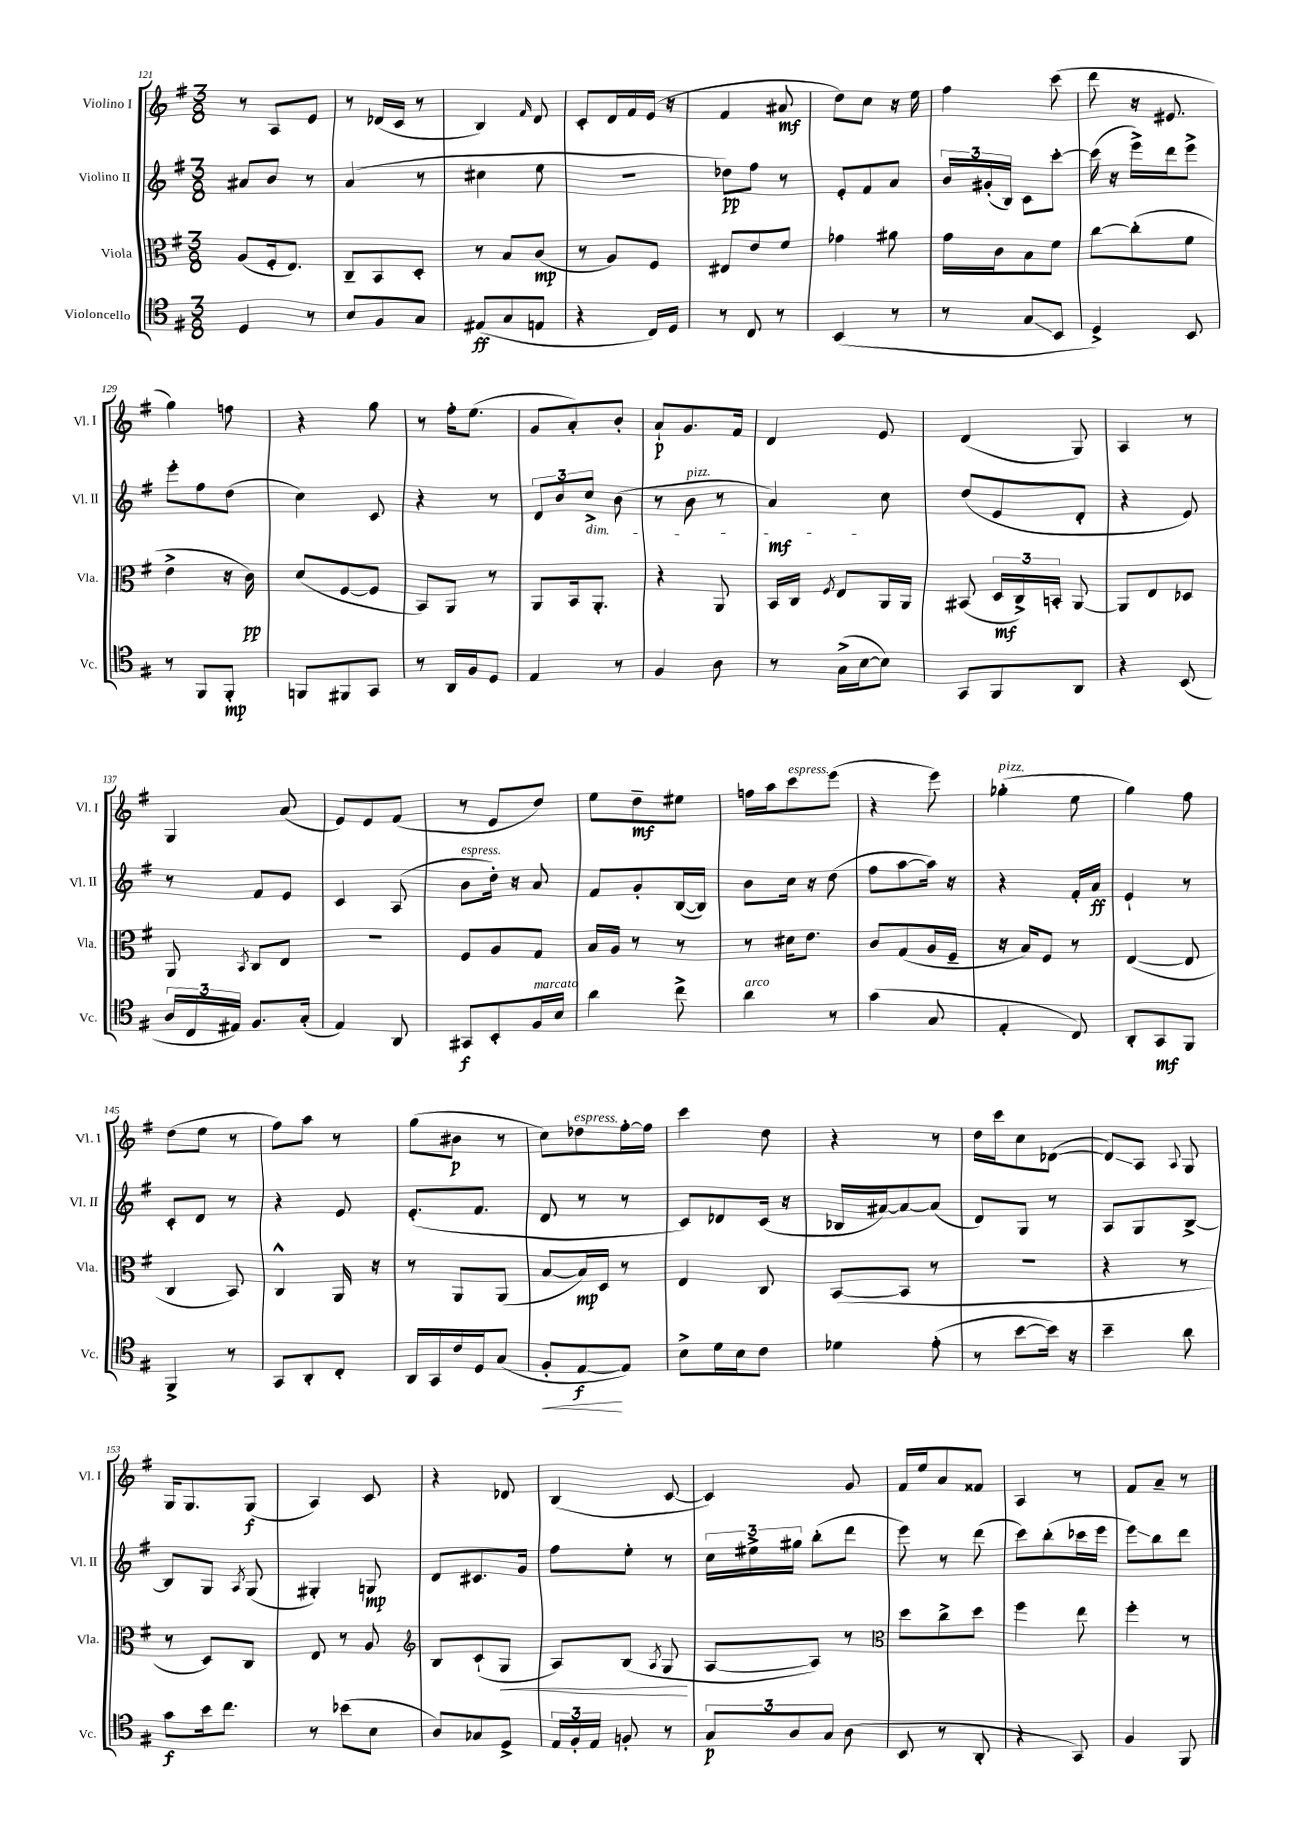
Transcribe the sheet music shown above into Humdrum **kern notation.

**kern	**kern	**kern	**kern
*staff4	*staff3	*staff2	*staff1
*clefC4	*clefC3	*clefG2	*clefG2
*k[f#]	*k[f#]	*k[f#]	*k[f#]
*M3/8	*M3/8	*M3/8	*M3/8
4D	(8A	8a#	8r
.	16F#'	8b	8A
.	8.E)	.	.
8r	.	8r	8e
=	=	=	=
8B	8C~	(4a	8r
8F#	8BB	.	(16d-
.	.	.	16c
8G	8D'	8r	8r
=	=	=	=
(8E#	8r	4cc#	4B)
8G	8B	.	.
.	.	.	16qqf#
8E	(8c	8ee	8d
=	=	=	=
4r	8r	4.r	8c'
.	8A)	.	16d
.	.	.	16f#
16C)	8F#	.	(16e
16D	.	.	16r
=	=	=	=
8r	8E#	8dd-)	4f#
8C	8e	8ff#	.
8r	8f#	8r	8a#
=	=	=	=
(4BB	4g-	8e'	8dd)
.	.	8f#	8cc
8r	8a#	8a	16r
.	.	.	16ee
=	=	=	=
8r	16g	24b	4ff#
.	.	(24g#'	.
.	16c	.	.
.	.	24B)	.
8G	8B	8c	.
8BB	8f#	[8ccc'	(8ccc
=	=	=	=
4D^)	[8cc	(16ccc]	8ddd
.	.	16r	.
.	(8cc']	16eee^)	16r
.	.	16ddd	8.e#
8BB	8f#	8eee^	.
=	=	=	=
8r	4e^	8eee'	4gg)
8FF#	.	8ff#	.
8FF#'	16r	(8dd	8ff
.	16c)	.	.
=	=	=	=
8FF	(8d	4cc)	4r
8FF#	[8F#	.	.
8GG	8F#]	8c	8gg
=	=	=	=
8r	8BB)	4r	8r
16AA	8AA	.	16ff#'
16F#	.	.	(8.ee
8D	8r	8r	.
=	=	=	=
4E	8AA	12d	8g
.	.	12b	.
.	16BB	.	8a')
.	.	12cc^	.
.	8.AA'	.	.
8r	.	(8b	8b'
=	=	=	=
4F#	4r	8r	8a`
.	.	8b	8.g
8A	8AA	8r	.
.	.	.	16f#
=	=	=	=
8r	16BB	4a)	4d
.	16C	.	.
.	8qF#	.	.
(16G^	8E	.	.
[16B	.	.	.
8B])	16AA	8cc	8e
.	16AA	.	.
=	=	=	=
8GG	(8BB#	(8dd	(4d
8FF#	24D	8e	.
.	24C^)	.	.
.	24BB'	.	.
8AA	[8AA	8d'	8G)
=	=	=	=
4r	8AA]	4r	4A
.	8E	.	.
(8BB	8D-	8e)	8r
=	=	=	=
24A	8AA	8r	4G
24C	.	.	.
24E#)	.	.	.
.	8qBB	.	.
8.F#	8C	8f#	.
.	8E	8e	(8a
(16G'	.	.	.
=	=	=	=
4E)	4.r	4c	8e)
.	.	.	8e
8AA	.	(8A	(8f#
=	=	=	=
8GG#	8F#	8b	8r
8BB'	8A	16dd')	8e
.	.	16r	.
16F#	8G	8a	8dd)
16B	.	.	.
=	=	=	=
4a	16B	8f#	8ee
.	16A	.	.
.	8r	8g'	8dd~
8cc^	8r	([16B	8ee#
.	.	16B])	.
=	=	=	=
4a	8r	8b	16ff
.	.	.	16aa
.	16d#	16cc	8ccc
.	8.e	16r	.
8r	.	(8dd	(8eee
=	=	=	=
(4g	8c	8ff#	4r
.	(8G	[8aa	.
8G	16A	16aa])	8eee)
.	16F#~	16r	.
=	=	=	=
4E'	16r	4r	(4gg-'
.	16B)	.	.
.	8F#	.	.
8C)	8r	16f#'	8ee
.	.	16a	.
=	=	=	=
8AA'	([4E	4e`	4gg)
8GG	.	.	.
8FF#	8E]	8r	8ff#
=	=	=	=
4FF#^	4C	8c'	(8dd
.	.	8d	8ee
8r	8BB)	8r	8r
=	=	=	=
8GG	4C^^	4r	8ff#)
8AA'	.	.	8aa
8C'	16AA	8e	8r
.	16r	.	.
=	=	=	=
16AA	8r	(8.e'	(8gg
16GG	.	.	.
16c	8AA	.	8b#
16D	.	8.f#	.
(8G	(8AA	.	8r
=	=	=	=
8F#'	[8B	8d	8cc)
[8E	16B])	8r	8dd-
.	16D	.	.
8E])	8r	8r	[16ff#'
.	.	.	16ff#]
=	=	=	=
8B^	4E	8c)	4ccc
16d	.	8d-	.
16B	.	.	.
8c	8C	(16c	8dd
.	.	16r	.
=	=	=	=
4d-	([8BB	16B-	4r
.	.	[16a#)	.
.	8BB]	8a#_	.
(8e'	8r	(8a#]	8r
=	=	=	=
8r	4.r	8d)	16dd
.	.	.	16ccc
[8b	.	8G	8cc
16b])	.	8r	([8d-
16r	.	.	.
=	=	=	=
4b~	4r	8A	8d-])
.	.	8G	8A
.	.	.	8qqA
8a	8r	[8B^	8G
=	=	=	=
8g	8r	8B]	16G
.	.	.	8.G
16b	8D)	8G	.
8.cc	.	.	.
.	.	8qA	.
.	8C	(8G	(8G
=	=	=	=
8r	8E	4G#')	4A)
(8b-	8r	.	.
8B	8A	8G	8c
=	=	=	=
*	*clefG2	*	*
8A)	8B	8d	4r
8G-	(8c`	8.c#	.
8D^	8G	.	8d-
.	.	16g	.
=	=	=	=
24E	8A)	8ff#	(4B
24F#'	.	.	.
24E	.	.	.
8F'	(8B	8ee'	.
.	8qA	.	.
8r	8G	8r	[8c
=	=	=	=
12G	[8A	24cc	4c])
.	.	24ee#^	.
12A	.	24gg#	.
.	8A])	(8bb'	.
12G	.	.	.
(8A	8r	8ddd	8g
=	=	=	=
*	*clefC3	*	*
8BB	8dd	8eee)	16f#
.	.	.	16ee
8r	8cc^	8r	8a
8AA'	8dd	(8ddd	8f##
=	=	=	=
4r	4ff#	8ccc)	4A
.	.	(8bb'	.
8GG)	8ee	16ccc-	8r
.	.	16eee	.
=	=	=	=
4F#	4ff#'	8eee)	8f#
.	.	8bb	8a~
8FF#	8r	8ddd	8r
==	==	==	==
*-	*-	*-	*-
